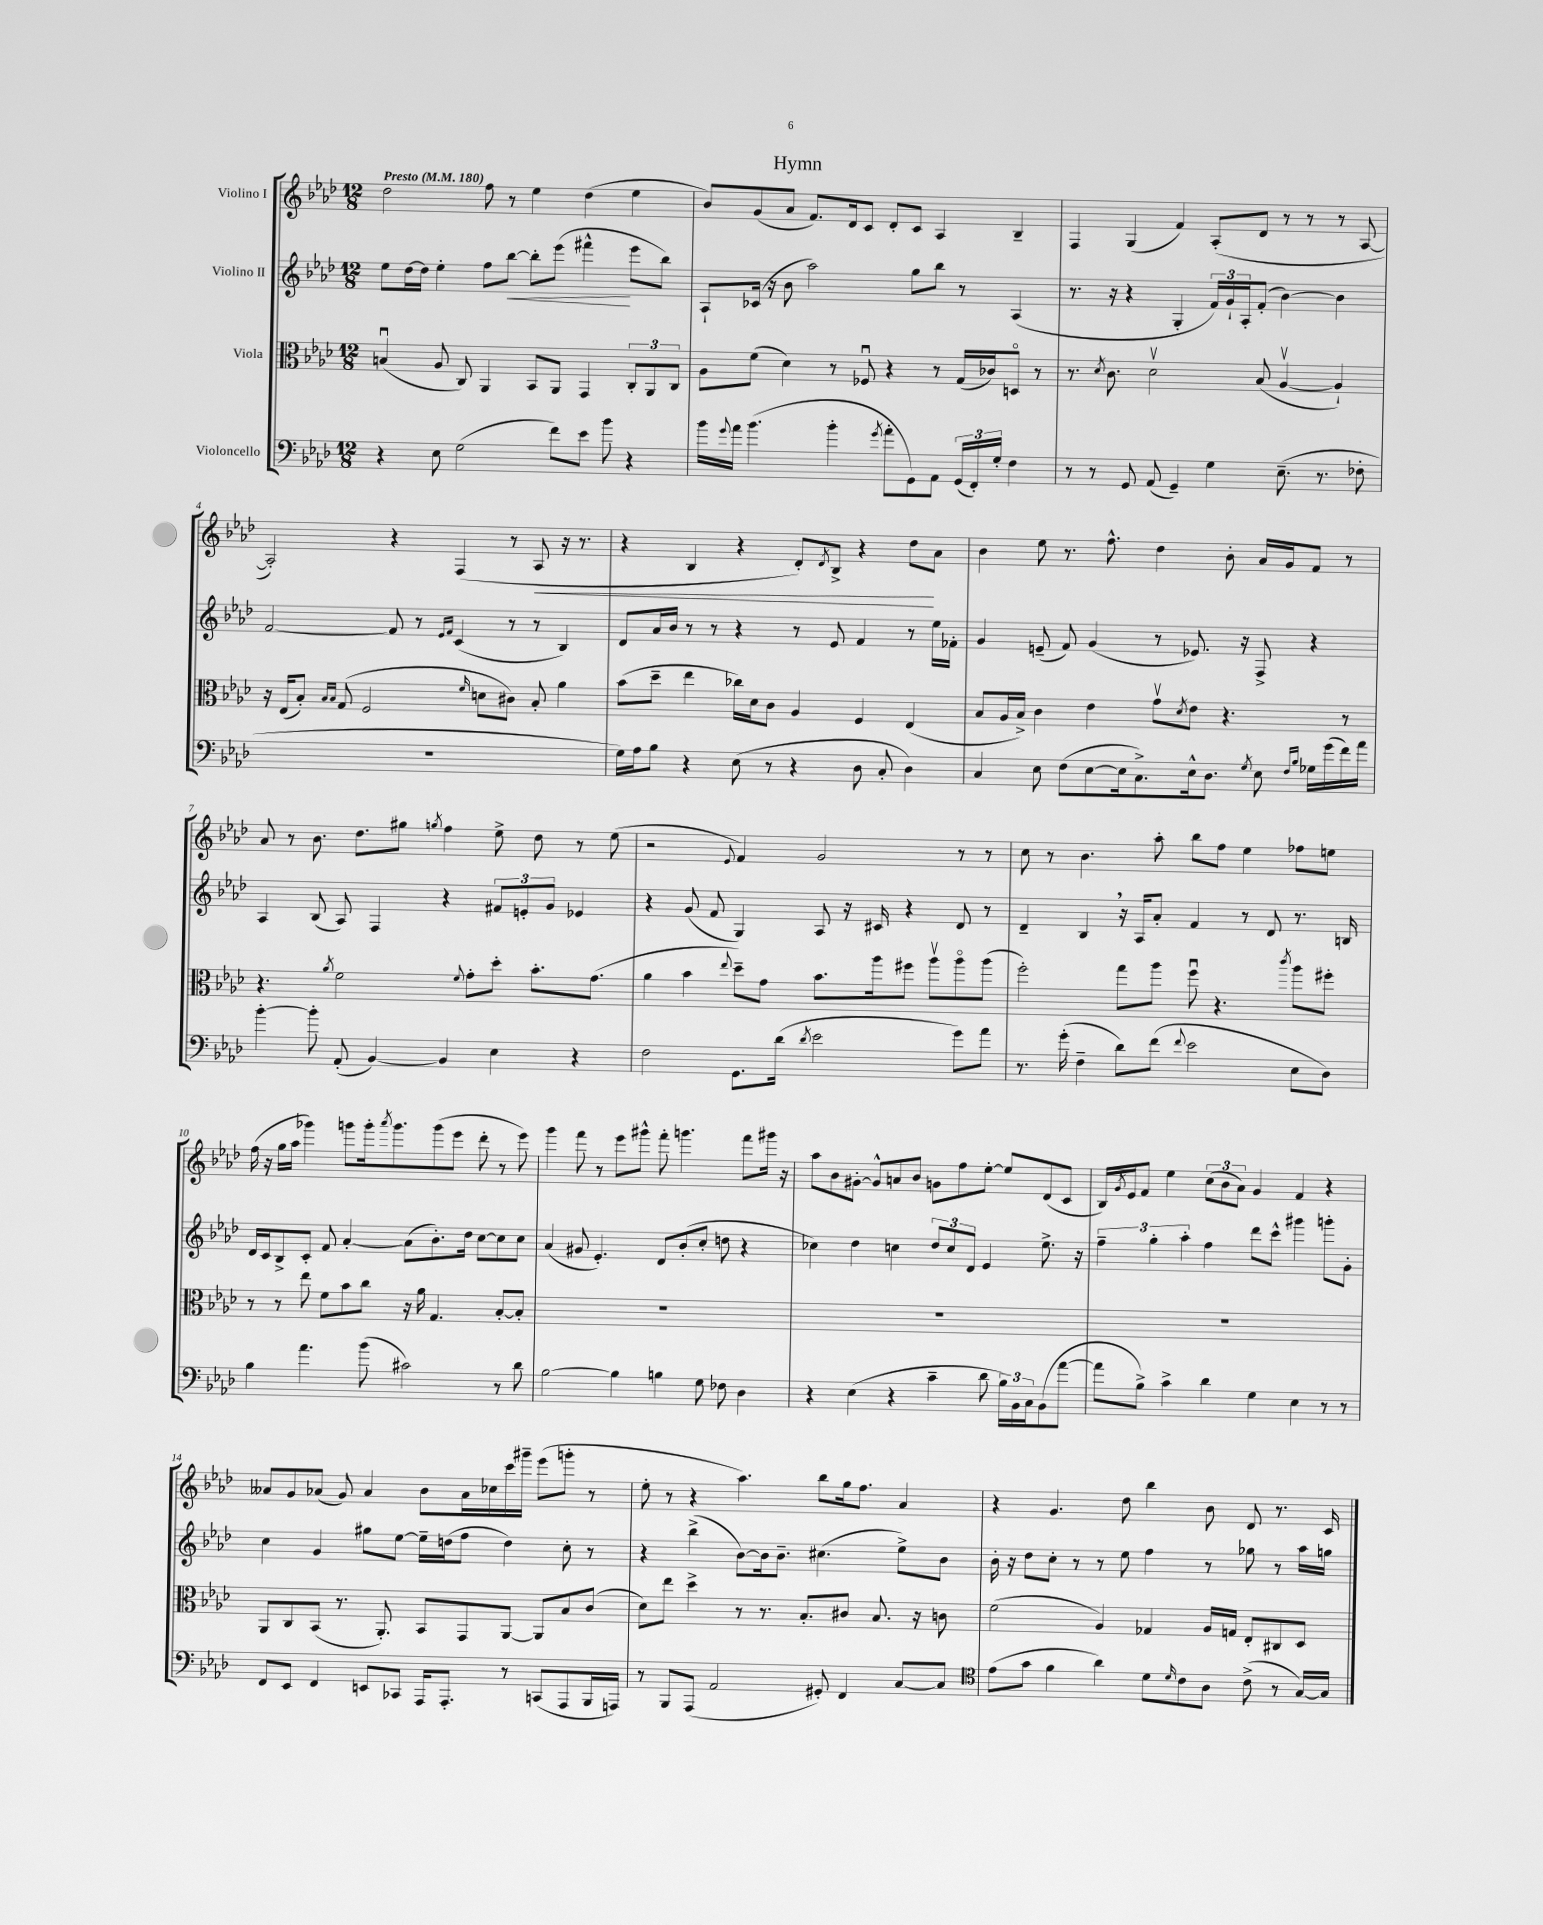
\header { title = "Hymn" }
<<
\new StaffGroup <<
\new Staff = "s0" \with { instrumentName = "Violino I" } {
    \clef treble \key aes \major \numericTimeSignature \time 12/8 \tempo "Presto" 4 = 180
    des''2 f''8 r8 ees''4 des''4( ees''4 |
    bes'8) g'8( aes'8 f'8.) des'16 c'8 des'8-. c'8 aes4 bes4-- |
    f4 g4( f'4) aes8-.( des'8 r8 r8 r8 aes8~ |
    aes2-.) r4 f4( r8 aes8\< r16 r8. |
    r4 bes4 r4 des'8-.) \acciaccatura { des'8 } bes8-> r4 des''8\! aes'8 |
    bes'4 ees''8 r8. f''8.-^ des''4 bes'8-. aes'16 g'16 f'8 r8 |
    aes'8 r8 bes'8. des''8. gis''8 \acciaccatura { g''8 } f''4 ees''8-> des''8 r8 ees''8( |
    r2 \appoggiatura { ees'8 } f'4) g'2 r8 r8 |
    c''8 r8 bes'4. aes''8-. bes''8 f''8 ees''4 fes''8 e''8 |
    f''16( r16 g''16 aes''16 ges'''4) g'''8 g'''16-. \acciaccatura { aes'''8 } g'''8. g'''8( ees'''8 des'''8-. r8 ees'''8) |
    g'''4 f'''8 r8 ees'''8 gis'''8-^ f'''8-. g'''4. f'''8 gis'''16 r16 |
    aes''8 bes'8 gis'8~-. gis'8-^ a'8 bes'8 g'8 f''8 ees''8~-. ees''8 des'8( c'8 |
    bes16) \acciaccatura { g'8 } ees'16 f'8 ees''4 \tuplet 3/2 { c''8( bes'8 aes'8) } g'4 f'4 r4 |
    aeses'8 g'8 aes'8( g'8) aes'4 bes'8 aes'16 ces''16 c'''16 gis'''16-- ees'''8( g'''8-. r8 |
    ees''8-. r8 r4 aes''4.) bes''8 g''16 f''8. aes'4 |
    r4 g'4. des''8 bes''4 bes'8 des'8 r8. c'16 \bar "|." |
}
\new Staff = "s1" \with { instrumentName = "Violino II" } {
    \clef treble \key aes \major \numericTimeSignature \time 12/8
    ees''8 des''16~ des''16 ees''4-. f''8 bes''8~\< bes''8-. ees'''8( fis'''4-^\! ees'''8 bes''8) |
    aes8-! ces'16( r16 bes'8 aes''2) g''8 bes''8 r8 aes4( |
    r8. r16 r4 g4-. \tuplet 3/2 { f'16) g'16-! aes16-. } f'8-.( bes'4~) bes'4 |
    f'2~ f'8 r8 \grace { ees'16 f'16 } c'4( r8 r8 bes4) |
    des'8 aes'16 bes'16 r8 r8 r4 r8 ees'8 f'4 r8 ees''16 fes'16-. |
    g'4 e'8--( f'8) g'4( r8 ees'8.) r16 f8-> r4 |
    aes4 bes8( aes8) f4 r4 \tuplet 3/2 { fis'8 e'8-. g'8 } ees'4 |
    r4 g'8( f'8 g4) aes8 r16 cis'16 r4 des'8 r8 |
    des'4-- bes4 \breathe r16 aes16 aes'8-. f'4 r8 des'8 r8. b16 |
    des'16 c'16 bes8-> c'8-. f'8 aes'4~-. aes'8( bes'8.-.) des''16 c''8~ c''8 c''8 |
    aes'4( gis'8 ees'4.-.) des'8 bes'8-.( c''8-. d''8 r4 |
    ces''4) des''4 c''4 \tuplet 3/2 { des''8 c''8 des'8 } ees'4 ees''8.-> r16 |
    \tuplet 3/2 { f''4-- g''4-. aes''4-. } f''4 des'''8 c'''8-^ gis'''4 g'''8-. g'8-. |
    c''4 g'4 gis''8 ees''8~ ees''16-- d''16( f''8 d''4) c''8-. r8 |
    r4 bes''4->( bes'8~) bes'16 bes'8.-- cis''4.( ees''8->) bes'8 |
    bes'16-. r16 des''8 c''8-. r8 r8 ees''8 f''4 r8 ges''8 r8 aes''16 g''16 \bar "|." |
}
\new Staff = "s2" \with { instrumentName = "Viola" } {
    \clef alto \key aes \major \numericTimeSignature \time 12/8
    b4\downbow( aes8 c8) aes,4 bes,8 aes,8 g,4 \tuplet 3/2 { c8-. aes,8 c8 } |
    aes8 f'8( des'4) r8 fes8\downbow r4 r8 g16( ces'16) d8\flageolet r8 |
    r8. \acciaccatura { des'8 } c'8. des'2\upbow bes8( aes4~\upbow aes4-!) |
    r16 ees16( bes8-.) \grace { bes16 bes16 } g8( f2 \grace { f'16 } d'8 cis'8) bes8-. aes'4 |
    bes'8( des''8-- ees''4 ces''16) des'16 c'8 aes4 f4 ees4( |
    bes8 aes16 bes16->) c'4 ees'4 g'8\upbow \acciaccatura { des'8 } ees'8 r4. r8 |
    r4. \acciaccatura { aes'8 } f'2 \appoggiatura { f'8 } g'8-. des''8-. bes'8.-. g'8.( |
    aes'4 bes'4 \appoggiatura { ees''8 } des''8--) g'8 bes'8. aes''16 fis''8 aes''8\upbow aes''8\flageolet aes''8( |
    f''2-.) g''8 aes''8 f''8\downbow r4. \acciaccatura { c'''8 } aes''8 fis''8-. |
    r8 r8 ees''8 f'8 bes'8 c''8 r16 aes'16 g4. bes8~-. bes8-. |
    R1. |
    R1. |
    R1. |
    aes,8 c8 bes,8( r8. aes,8.-.) bes,8 g,8 aes,8~ aes,8 bes8 c'8( |
    des'8) ees''8 des''4-> r8 r8. bes8.-. cis'8 bes8. r16 c'8 |
    f'2( aes4) ges4 aes16 g16 ees8-. cis8 des8 \bar "|." |
}
\new Staff = "s3" \with { instrumentName = "Violoncello" } {
    \clef bass \key aes \major \numericTimeSignature \time 12/8
    r4 ees8 g2( f'8) ees'8 bes'8 r4 |
    bes'16 \appoggiatura { g'8 } aes'16 bes'4.( bes'4-. \acciaccatura { g'8 } aes'8-. g,8) aes,8 \tuplet 3/2 { g,16( f,16-.) g16-. } f4 |
    r8 r8 g,8 aes,8( g,4--) g4 ees8.--( r8. fes8-. |
    R1. |
    g16) aes16 bes8 r4 ees8( r8 r4 des8 c8-. des4) |
    c4 ees8 f8( ees8~ ees16 c8.->) ees16-^ des8. \acciaccatura { g8 } ees8 \grace { f16 bes16 } ges16 g'16( f'16) aes'16 |
    bes'4~-. bes'8-. aes,8-.( bes,4~) bes,4 ees4 r4 |
    f2 g,8. des'16( \acciaccatura { des'8 } ees'2 g'8) aes'8 |
    r8. g'16-.( f4-- des'8) f'8( \appoggiatura { f'8 } ees'2 ees8 des8) |
    bes4 aes'4. bes'8( cis'2) r8 des'8 |
    bes2~ bes4 b4 g8 fes8 des4 |
    r4 ees4( r4 c'4-- des'8 \tuplet 3/2 { bes16) bes,16 c16 } bes,8( aes'8~ |
    aes'8 bes8->) c'4-> des'4 g4 ees4 r8 r8 |
    f,8 ees,8 f,4 e,8 ces,8 aes,,16 aes,,8.-. r8 c,8( aes,,8 bes,,16 a,,16) |
    r8 bes,,8 aes,,8( aes,2 gis,8-.) f,4 c8~ c8 |
    \clef tenor ees'8( g'8 f'4 aes'4) des'8 \grace { des'16 } c'8 aes8 c'8->( r8 g16~) g16 \bar "|." |
}
>>
>>
